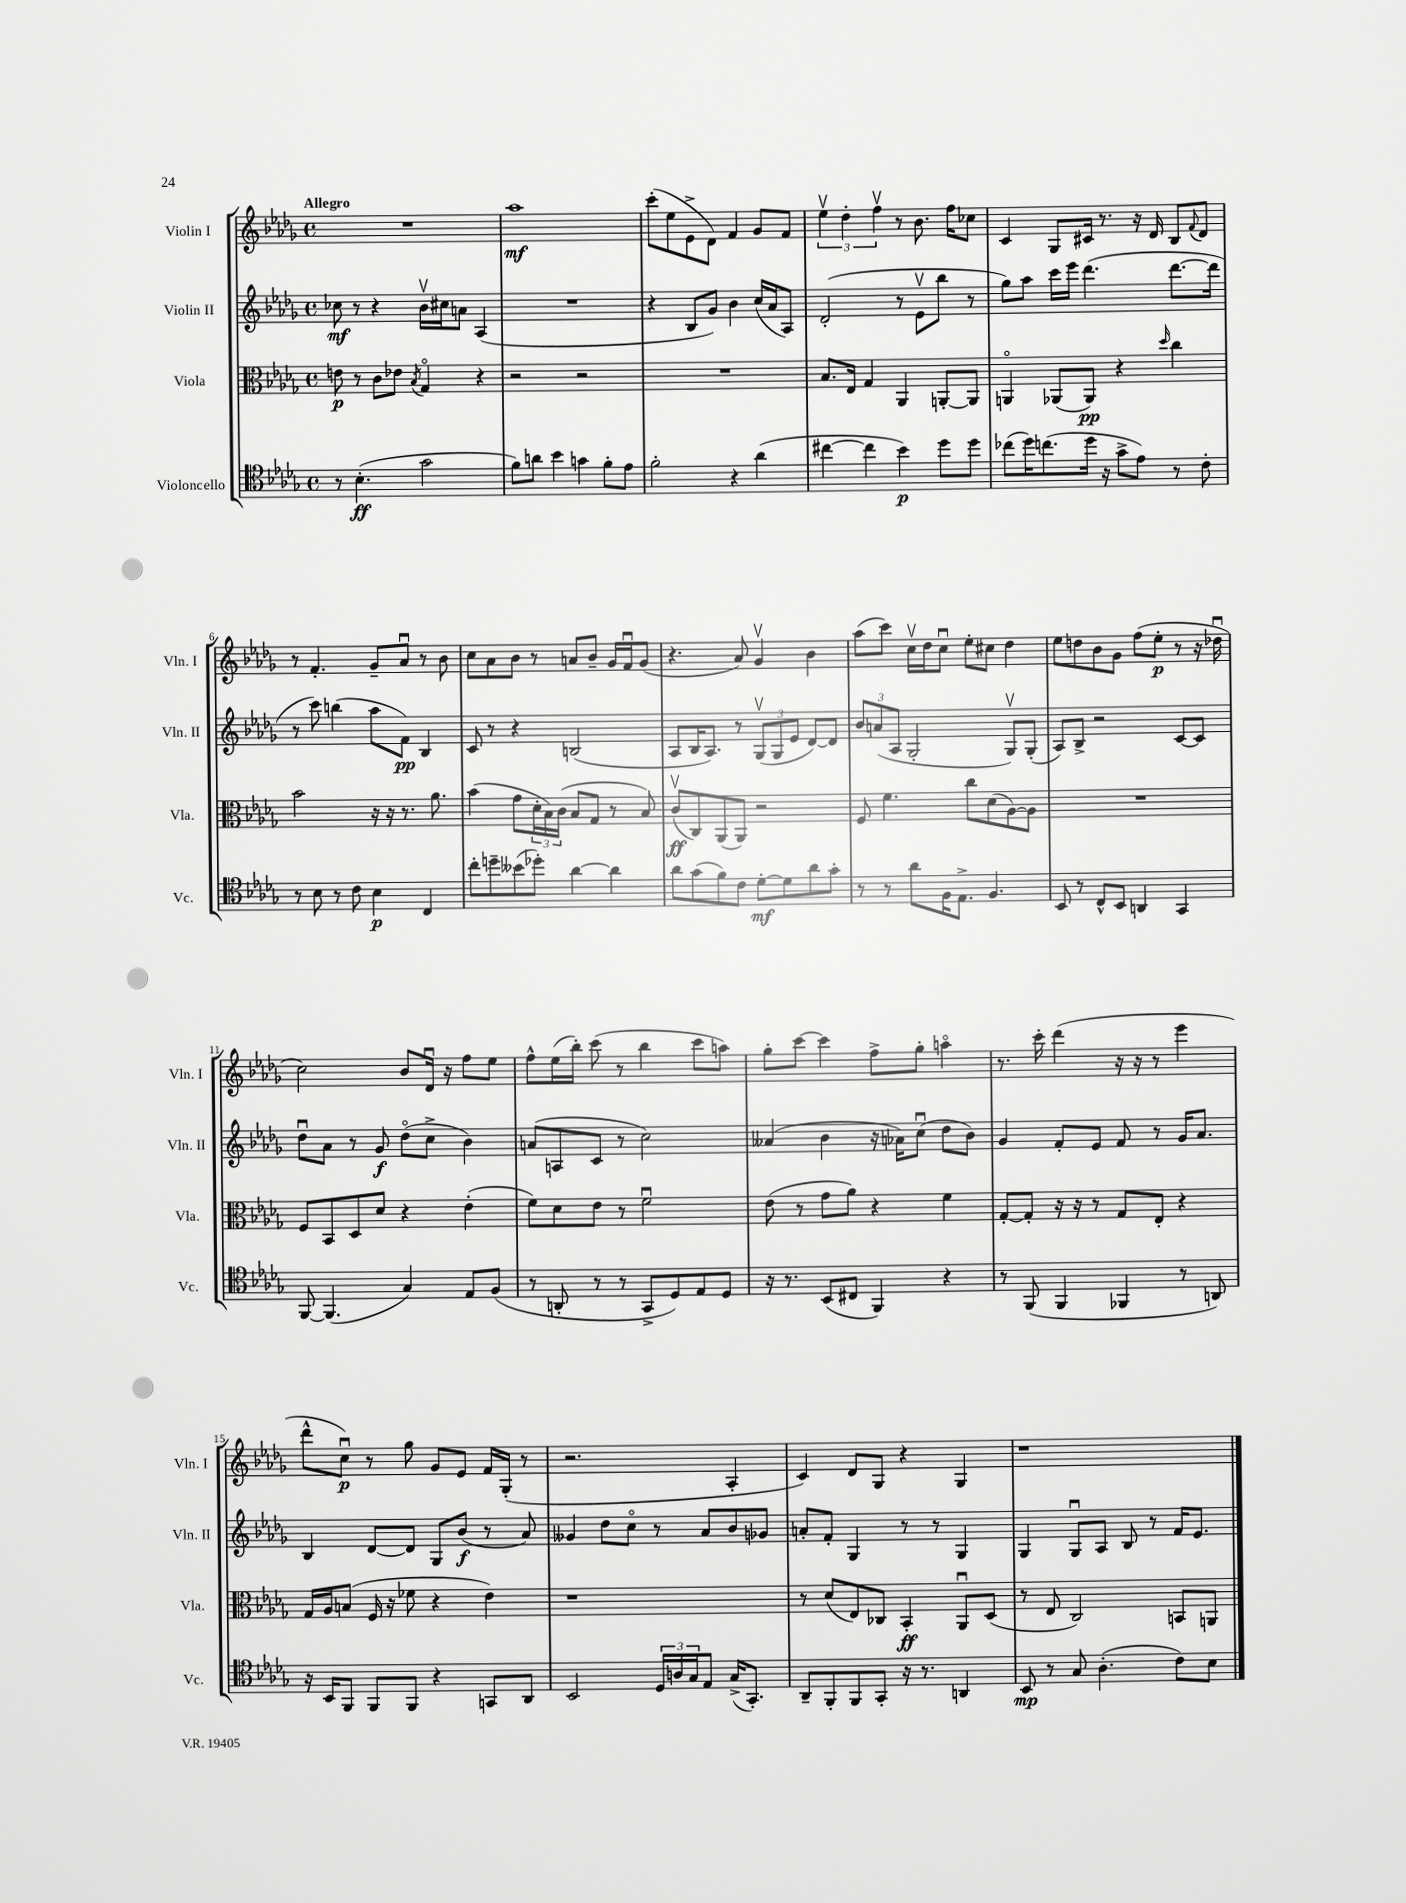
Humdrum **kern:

**kern	**kern	**kern	**kern
*staff4	*staff3	*staff2	*staff1
*clefC4	*clefC3	*clefG2	*clefG2
*k[b-e-a-d-g-]	*k[b-e-a-d-g-]	*k[b-e-a-d-g-]	*k[b-e-a-d-g-]
*M4/4	*M4/4	*M4/4	*M4/4
*met(c)	*met(c)	*met(c)	*met(c)
8r	8e\	8cc-\	1r
(4.B-'\	8r	8r	.
.	8c\L	4r	.
.	8e-\J	.	.
.	8qB-/	.	.
2g-\	4G-o/	16b-v\LL	.
.	.	16cc#\J	.
.	.	8a\J	.
.	4r	(4A-/	.
=	=	=	=
8f\L)	2r	1r	1aa-
8a\J	.	.	.
4b-\	.	.	.
4g\	2r	.	.
8f'\L	.	.	.
8e-\J	.	.	.
=	=	=	=
2f'\	1r	4r	(8ccc'\L
.	.	.	8ee-\
.	.	8B-/L	8e-^\
.	.	8g-/J)	8d-\J)
4r	.	4b-\	4f/
(4a-\	.	(16cc/LL	8g-/L
.	.	16a-/J	.
.	.	8A-/J)	8f/J
=	=	=	=
[4cc#\	8.B-/L	(2d-'/	6ee-v\
.	.	.	6dd-'\
.	16E-/Jk	.	.
4cc#\]	4G-/	.	.
.	.	.	6ffv\
4b-\)	4AA-/	8r	8r
.	.	8e-v\L	8.b-\
8dd-\L	[8AA'/L	8bb-\J	.
.	.	.	16ff\LK
8dd-\J	8AA/]J	8r	8cc-\J
=	=	=	=
(8cc-\L	4AAo/	8gg-\L)	4c/
16dd-\K)	.	8aa-\J	.
(8.cc\	.	.	.
.	(8AA-/L	16ccc\LL	8G-/L
.	.	16eee-\JJ	.
16dd-\Jk	8AA-/J)	(4.ddd-\	16c#/Jk
16r	.	.	8.r
8g-^\L	4r	.	.
8e-\J)	.	.	16r
.	.	.	16d-/
.	16qqdd-/	.	.
8r	4cc\	[8.ddd-\L	8B-/L
.	.	.	8qqf/
8c'\	.	.	8d-/J
.	.	16ddd-\]Jk	.
=	=	=	=
8r	2b-\	8r	8r
8B-\	.	8ccc\)	4.f'/
8r	.	(4bb\	.
8c\	.	.	.
4B-\	16r	8aa-\L	8g-~/L
.	16r	.	.
.	8.r	8f\J)	8a-u/J
4C/	.	4B-/	8r
.	8.a-\	.	.
.	.	.	8b-\
=	=	=	=
8cc'\L	(4b-\	8c/	8cc\L
8dd~\	.	8r	8a-\
(8b--\	8g-\L	4r	8b-\J
8dd-'\J)	24d-'\L	.	8r
.	24B-\)	.	.
.	(24c\JJ	.	.
[4a-\	8B-/L	(2B/	8a/L
.	8G-/J	.	8b-~/J
4a-\]	8r	.	16g-/LL
.	.	.	16fu/J
.	8B-/)	.	(8g-/J
=	=	=	=
8a-\L	(8cv/L	8A-/L	4.r
(8g-\	8C/)	16B-/K	.
.	.	8.A-/J)	.
8f\)	(8AA-/	.	.
8c\J	8AA-/J)	8r	8a-/)
[8d-'\L	2r	(12G-v/L	4g-v/
.	.	12G-/	.
8d-\]	.	.	.
.	.	12e-/J	.
8a-\	.	[8d-/L)	4b-\
8g-'\J	.	8d-/]J	.
=	=	=	=
8r	8F/	12b-/L	(8aa-\L
.	.	(12a/	.
8r	4.f\	.	8ccc\J)
.	.	12A-/J	.
8a-\L	.	2G-'/	16ccv\LL
.	.	.	16dd-\J
16F\K	.	.	8ccu\J
8.E-^\J	.	.	.
.	8cc\L	.	8ee-'\L
4.F/	(8d-\	.	8cc#\J
.	[8A-\)	8G-v/L)	4dd-\
.	8A-\]J	(8G-'/J	.
=	=	=	=
8BB-/	1r	8A-/L)	8ee-\L
8r	.	8B-^/J	8dd\
8C^^/L	.	2r	8b-\
8BB-/J	.	.	8g-\J
4AA/	.	.	(8ff\L
.	.	.	8ee-'\J
4GG-/	.	[8c/L	8r
.	.	8c/]J	16r
.	.	.	16dd-u\
=	=	=	=
[8FF/	8F/L	8dd-u\L	2cc\)
(4.FF/]	8BB-/	8a-\J	.
.	8D-/	8r	.
.	8d-/J	8g-/	.
4G-/)	4r	(8dd-o\L	8b-/L
.	.	8cc^\J	16d-u/Jk
.	.	.	16r
8E-/L	(4e-'\	4b-\)	8ff\L
(8F/J	.	.	8ee-\J
=	=	=	=
8r	8f\L)	(8a/L	8ff^^\L
8AA'/	8d-\	8A/	(16ee-\L
.	.	.	16bb-'\JJ)
8r	8e-\J	8c/J	(8ccc\
8r	8r	8r	8r
8GG-^/L	2fu\	2cc\)	4bb-\
8D-/)	.	.	.
8E-/	.	.	8ccc\L
8D-/J	.	.	8aa\J)
=	=	=	=
16r	(8e-\	(4a--/	8gg-'\L
8.r	.	.	.
.	8r	.	[8ccc\J
(8BB-/L	8g-\L	4b-\	4ccc\]
8C#/J	8a-\J)	.	.
4FF/)	4r	16r	8ff^\L
.	.	16a-\LK)	.
.	.	(8ccu\J	8gg-'\J
4r	4f\	8dd-\L	4aao\
.	.	8b-\J)	.
=	=	=	=
8r	[8G-'/L	4g-/	8.r
(8FF/	8G-'/]J	.	.
.	.	.	16ccc'\
4FF/	16r	8f'/L	(4ddd-\
.	16r	.	.
.	8r	8e-/J	.
4FF-/	8G-/L	8f/	16r
.	.	.	16r
.	8E-'/J	8r	8r
8r	4r	16g-/LK	4eee-\
.	.	8.a-/J	.
8AA/)	.	.	.
=	=	=	=
16r	16G-/LL	4B-/	8ddd-^^\L
16BB-/LK	16A-/J	.	.
8FF/J	(8B/J	.	8ccu\J)
8FF/L	16F/	[8d-/L	8r
.	16r	.	.
8FF/J	8f-\	8d-/]J	8gg-\
4r	4r	8G-/L	8g-/L
.	.	(8b-/J	8e-/J
8GG/L	4e-\)	8r	16f/LL
.	.	.	(16G-'/JJ
8AA-/J	.	8a-/)	8r
=	=	=	=
2BB-/	1r	4g--/	2.r
.	.	8dd-\L	.
.	.	8cco\J	.
24D-/LL	.	8r	.
24A/	.	.	.
24G-/J	.	.	.
8E-/J	.	8a-/L	.
(16G-^/LK	.	8b-/	4A-'/
8.GG-'/J)	.	.	.
.	.	8g-/J	.
=	=	=	=
8AA-~/L	8r	8a'/L	4c/)
8FF'/	(8d-/L	8f'/J	.
8FF/	8E-/)	4G-/	8d-/L
8GG-'/J	8C-/J	.	8G-/J
16r	4BB-'/	8r	4r
8.r	.	.	.
.	.	8r	.
4AA/	8AA-u/L	4G-/	4G-/
.	(8D-/J	.	.
=	=	=	=
8BB-/	8r	4G-/	1r
8r	8E-/	.	.
8G-/	2C/)	8G-u/L	.
(4.A-'\	.	8A-/J	.
.	.	8B-/	.
.	.	8r	.
8c\L)	8BB/L	16f/LK	.
.	.	8.e-/J	.
8B-\J	8AA/J	.	.
==	==	==	==
*-	*-	*-	*-
